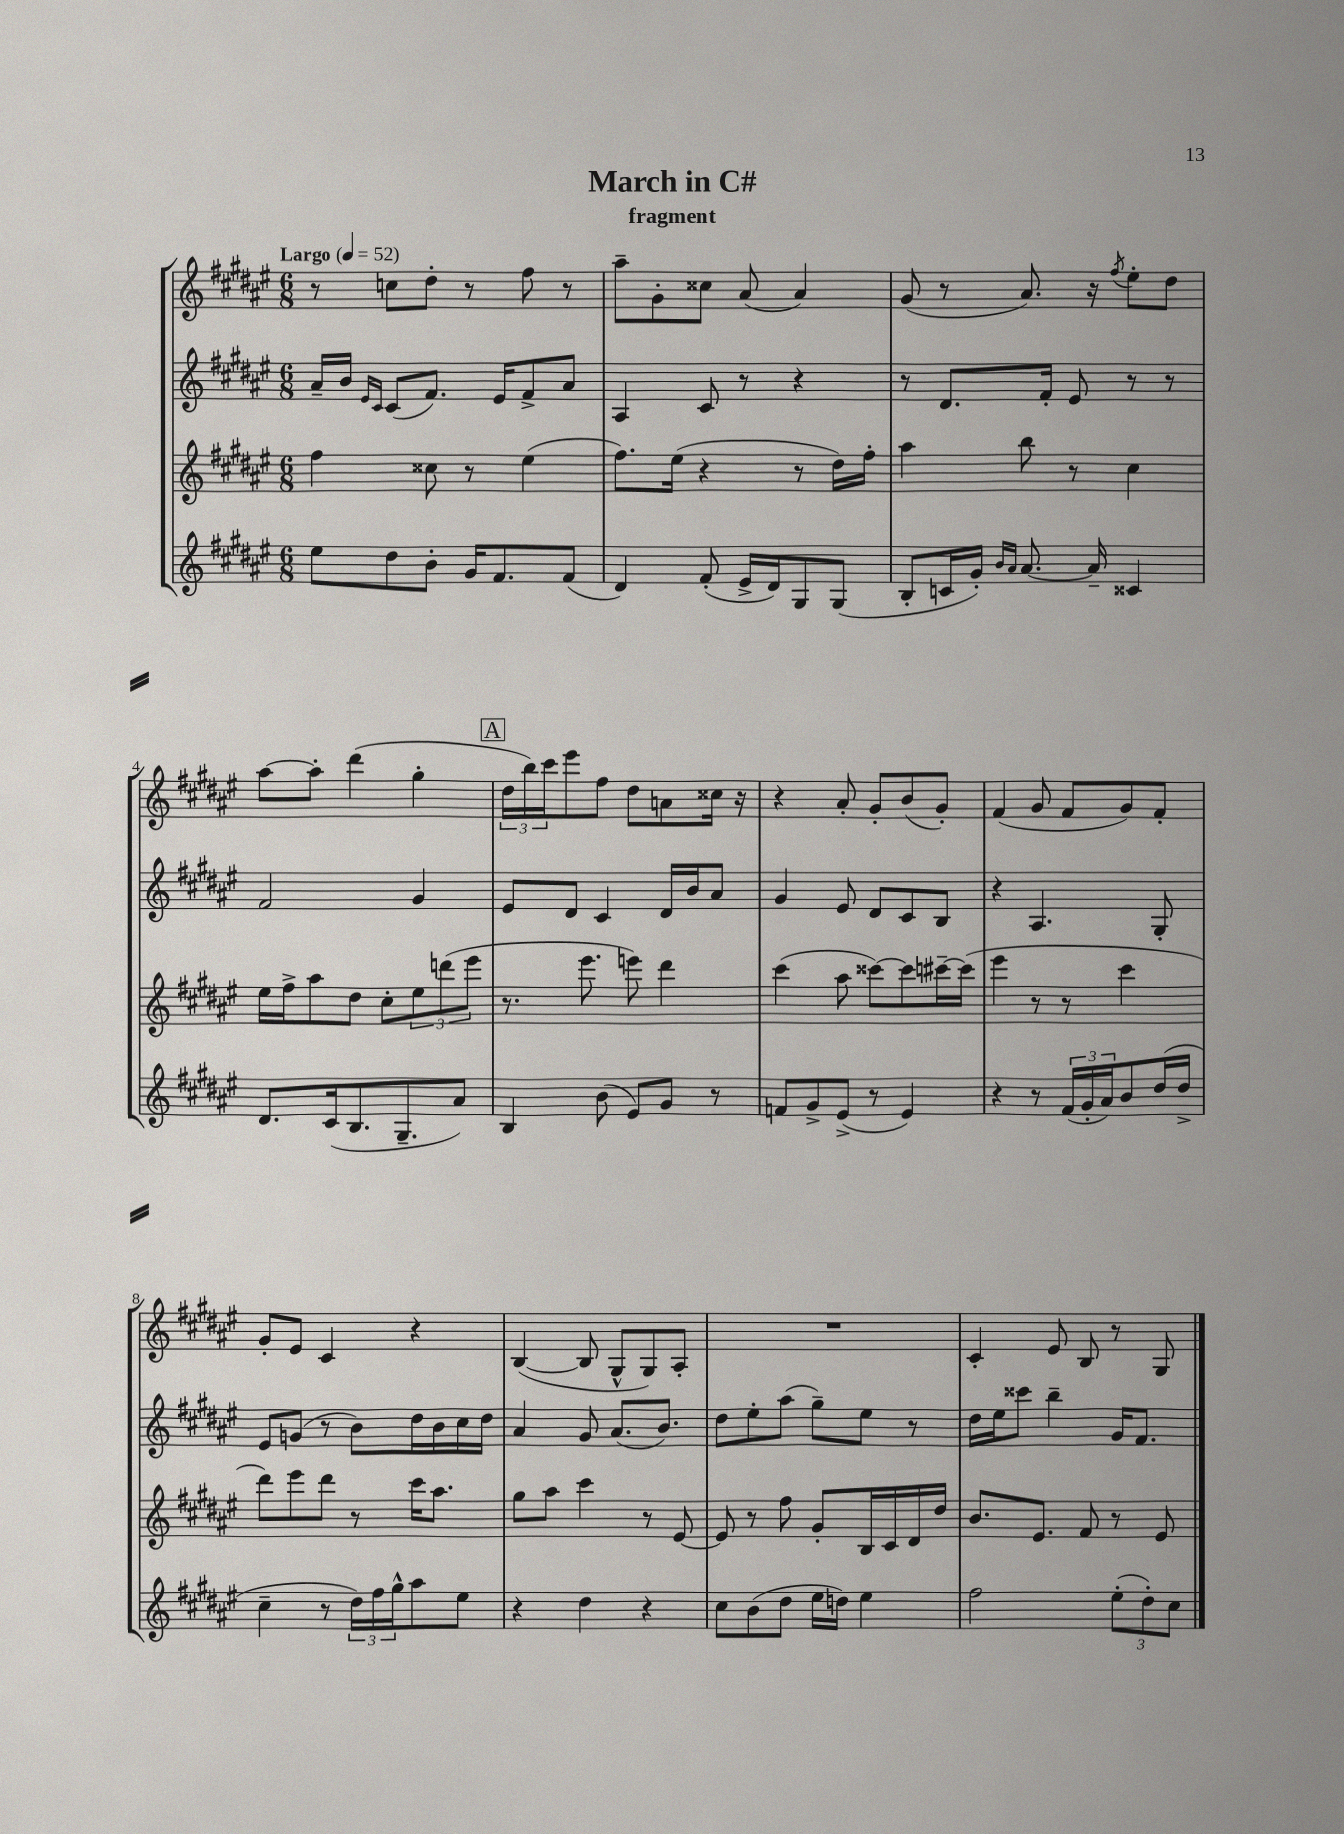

**kern	**kern	**kern	**kern
*staff4	*staff3	*staff2	*staff1
*clefG2	*clefG2	*clefG2	*clefG2
*k[f#c#g#d#a#e#]	*k[f#c#g#d#a#e#]	*k[f#c#g#d#a#e#]	*k[f#c#g#d#a#e#]
*M6/8	*M6/8	*M6/8	*M6/8
*MM52	*MM52	*MM52	*MM52
8ee#	4ff#	16a#~	8r
.	.	16b	.
.	.	16qqe#	.
.	.	16qqc#	.
8dd#	.	(8c#	8cc
8b'	8cc##	8.f#)	8dd#'
16g#	8r	.	8r
8.f#	.	16e#	.
.	(4ee#	8f#^	8ff#
(8f#	.	8a#	8r
=	=	=	=
4d#)	8.ff#)	4A#	8aa#~
.	.	.	8g#'
.	(16ee#	.	.
(8f#'	4r	8c#	8cc##
16e#^	.	8r	(8a#
16d#)	.	.	.
8G#	8r	4r	4a#)
(8G#	16dd#)	.	.
.	16ff#'	.	.
=	=	=	=
8B'	4aa#	8r	(8g#
16c	.	8.d#	8r
16g#')	.	.	.
16qqb	.	.	.
16qqa#	.	.	.
[8.a#	8bb	.	8.a#)
.	.	16f#'	.
.	8r	8e#	.
16a#~]	.	.	16r
.	.	.	8qff#
4c##	4cc#	8r	8ee#'
.	.	8r	8dd#
=	=	=	=
8.d#	16ee#	2f#	[8aa#
.	16ff#^	.	.
.	8aa#	.	8aa#']
(16c#	.	.	.
8.B	8dd#	.	(4ddd#
.	8cc#'	.	.
8.G#~	.	.	.
.	12ee#	4g#	4gg#'
.	(12ddd	.	.
8a#)	.	.	.
.	12eee#	.	.
=	=	=	=
4B	8.r	8e#	24dd#
.	.	.	24bb)
.	.	.	24ccc#
.	.	8d#	8eee#
.	8.eee#	.	.
(8b	.	4c#	8ff#
8e#)	8eee)	.	8dd#
8g#	4ddd#	16d#	8a
.	.	16b	.
8r	.	8a#	16cc##
.	.	.	16r
=	=	=	=
8f	(4ccc#	4g#	4r
8g#^	.	.	.
(8e#^	8aa#	8e#	8a#'
8r	[8ccc##)	8d#	8g#'
4e#)	8ccc##]	8c#	(8b
.	[16ccc#~	8B	8g#')
.	(16ccc#]	.	.
=	=	=	=
4r	4eee#	4r	(4f#
8r	8r	4.A#	8g#
(24f#	8r	.	8f#
24g#'	.	.	.
24a#)	.	.	.
8b	4ccc#	.	8g#)
(16dd#	.	8G#'	8f#'
16dd#^	.	.	.
=	=	=	=
4cc#~	8ddd#)	8e#	8g#'
.	8eee#	(8g	8e#
8r	8ddd#	8r	4c#
24dd#)	8r	8b)	.
24ff#	.	.	.
24gg#^^	.	.	.
8aa#	16ccc#	16dd#	4r
.	8.aa#	16b	.
8ee#	.	16cc#	.
.	.	16dd#	.
=	=	=	=
4r	8gg#	4a#	([4B
.	8aa#	.	.
4dd#	4ccc#	8g#	8B]
.	.	(8.a#	8G#^^
4r	8r	.	8G#)
.	.	8.b)	.
.	[8e#	.	8A#'
=	=	=	=
8cc#	8e#]	8dd#	2.r
(8b	8r	8ee#'	.
8dd#	8ff#	(8aa#	.
16ee#	8g#'	8gg#~)	.
16dd)	.	.	.
4ee#	16B	8ee#	.
.	16c#	.	.
.	16d#	8r	.
.	16dd#	.	.
=	=	=	=
2ff#	8.b	16dd#	4c#'
.	.	16ee#	.
.	.	8ccc##	.
.	8.e#	.	.
.	.	4bb~	8e#
.	8f#	.	8B
(12ee#'	8r	16g#	8r
.	.	8.f#	.
12dd#')	.	.	.
.	8e#	.	8G#
12cc#	.	.	.
==	==	==	==
*-	*-	*-	*-
